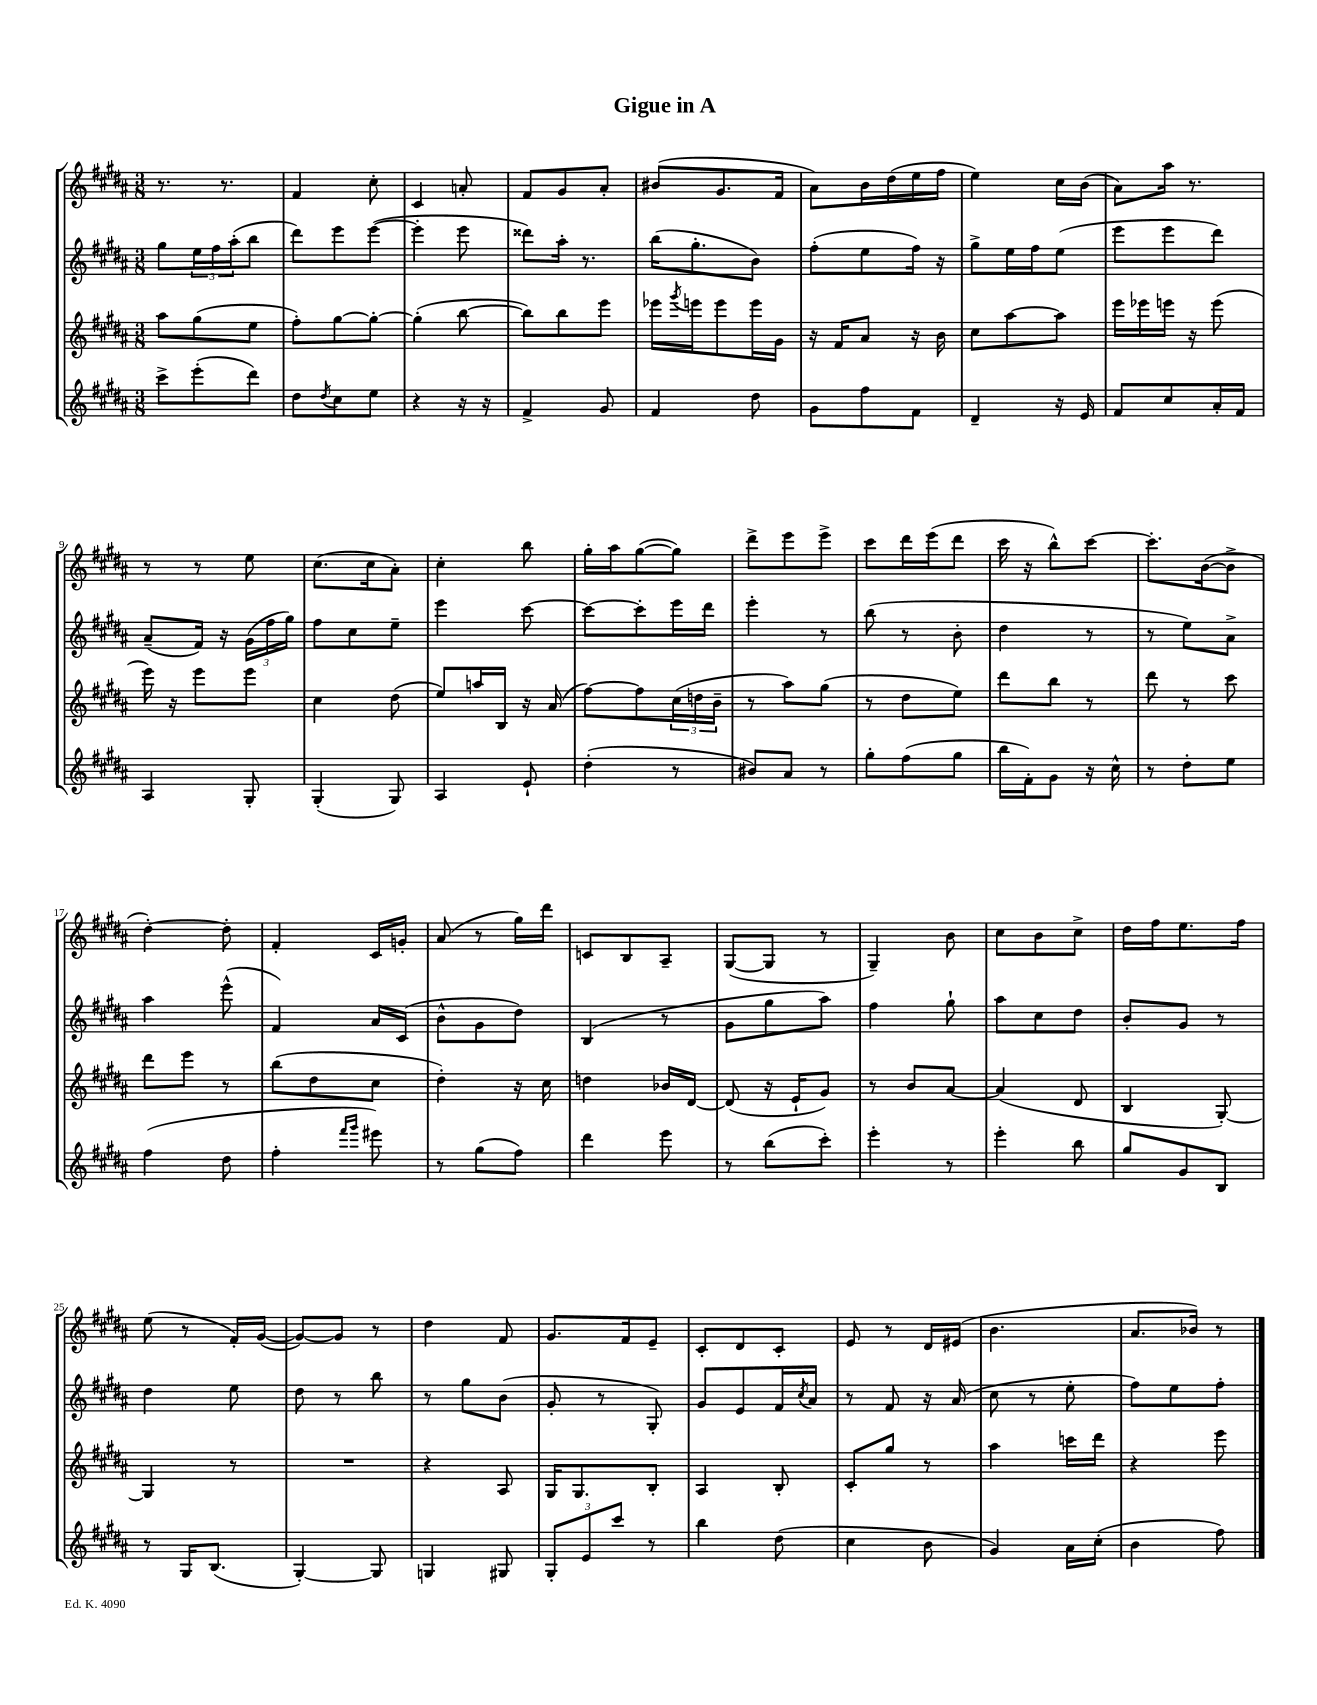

**kern	**kern	**kern	**kern
*staff4	*staff3	*staff2	*staff1
*clefG2	*clefG2	*clefG2	*clefG2
*k[f#c#g#d#a#]	*k[f#c#g#d#a#]	*k[f#c#g#d#a#]	*k[f#c#g#d#a#]
*M3/8	*M3/8	*M3/8	*M3/8
8ccc#^	8aa#	8gg#	8.r
(8eee'	(8gg#	24ee	.
.	.	24ff#	.
.	.	.	8.r
.	.	(24aa#'	.
8ddd#)	8ee	8bb	.
=	=	=	=
8dd#	8ff#')	8ddd#)	4f#
8qdd#	.	.	.
8cc#	[8gg#	8eee	.
8ee	8gg#'_	([8eee	8cc#'
=	=	=	=
4r	(4gg#']	4eee']	4c#
16r	[8bb	8eee	8a'
16r	.	.	.
=	=	=	=
4f#^	8bb])	8ddd##)	8f#
.	8bb	16aa#'	8g#
.	.	8.r	.
8g#	8eee	.	8a#'
=	=	=	=
4f#	16eee-	(16bb	(8b#
.	8qggg#	.	.
.	16eee	8.gg#'	.
.	8eee	.	8.g#
8dd#	16eee	8b)	.
.	16g#	.	16f#
=	=	=	=
8g#	16r	(8ff#'	8a#)
.	16f#	.	.
8ff#	8a#	8ee	16b
.	.	.	(16dd#
8f#	16r	16ff#)	16ee
.	16b	16r	16ff#
=	=	=	=
4d#~	8cc#	8gg#^	4ee)
.	[8aa#	16ee	.
.	.	16ff#	.
16r	8aa#]	(8ee	16cc#
16e	.	.	(16b
=	=	=	=
8f#	16eee	8eee	8a#)
.	16eee-	.	.
8cc#	16eee	8eee	16aa#
.	16r	.	8.r
16a#'	(8eee	8ddd#)	.
16f#	.	.	.
=	=	=	=
4A#	16eee)	(8a#~	8r
.	16r	.	.
.	8eee	16f#)	8r
.	.	16r	.
8G#'	8eee	(24g#	8ee
.	.	24ff#	.
.	.	24gg#)	.
=	=	=	=
(4G#'	4cc#	8ff#	(8.cc#
.	.	8cc#	.
.	.	.	16cc#
8G#)	(8dd#	8ee~	8a#')
=	=	=	=
4A#	8ee)	4eee	4cc#'
.	16aa	.	.
.	16B	.	.
8e`	16r	[8ccc#	8bb
.	(16a#	.	.
=	=	=	=
(4dd#'	[8ff#)	8ccc#_	16gg#'
.	.	.	16aa#
.	8ff#]	8ccc#']	([8gg#
8r	(24cc#	16eee	8gg#])
.	24dd	.	.
.	.	16ddd#	.
.	24b~	.	.
=	=	=	=
8b#)	8r	4eee'	8ddd#^
8a#	8aa#)	.	8eee
8r	(8gg#	8r	8eee^
=	=	=	=
8gg#'	8r	(8bb	8ccc#
(8ff#	8dd#	8r	16ddd#
.	.	.	(16eee
8gg#	8ee)	8b'	8ddd#
=	=	=	=
16bb	8ddd#	4dd#	16ccc#
16f#')	.	.	16r
8g#	8bb	.	8bb^^)
16r	8r	8r	[8ccc#
16cc#^^	.	.	.
=	=	=	=
8r	8ddd#	8r	8.ccc#']
8dd#'	8r	8ee)	.
.	.	.	([16b
8ee	8ccc#	8a#^	8b^]
=	=	=	=
(4ff#	8ddd#	4aa#	[4dd#')
.	8eee	.	.
8dd#	8r	(8eee^^	8dd#']
=	=	=	=
4ff#'	(8bb	4f#)	4f#'
.	8dd#	.	.
16qqfff#	.	.	.
16qqggg#	.	.	.
8eee#)	8cc#	16a#	16c#
.	.	(16c#	16g'
=	=	=	=
8r	4dd#')	8b^^	(8a#
(8gg#	.	8g#	8r
8ff#)	16r	8dd#)	16gg#)
.	16cc#	.	16ddd#
=	=	=	=
4ddd#	4dd	(4B	8c
.	.	.	8B
8eee	16b-	8r	8A#~
.	[16d#	.	.
=	=	=	=
8r	(8d#]	8g#	([8G#
(8bb	16r	8gg#	8G#]
.	16e`	.	.
8ccc#')	8g#)	8aa#)	8r
=	=	=	=
4eee'	8r	4ff#	4G#~)
.	8b	.	.
8r	[8a#	8gg#`	8b
=	=	=	=
4eee'	(4a#]	8aa#	8cc#
.	.	8cc#	8b
8bb	8d#	8dd#	8cc#^
=	=	=	=
8gg#	4B	8b'	16dd#
.	.	.	16ff#
8g#	.	8g#	8.ee
8B	[8G#')	8r	.
.	.	.	16ff#
=	=	=	=
8r	4G#]	4dd#	(8ee
16G#	.	.	8r
(8.B	.	.	.
.	8r	8ee	16f#')
.	.	.	([16g#
=	=	=	=
[4G#')	4.r	8dd#	8g#_)
.	.	8r	8g#]
8G#]	.	8bb	8r
=	=	=	=
4G	4r	8r	4dd#
.	.	8gg#	.
8G#	8A#	(8b	8f#
=	=	=	=
12G#'	16G#	8g#'	8.g#
.	8.G#	.	.
12e	.	.	.
.	.	8r	.
12ccc#	.	.	.
.	.	.	16f#
8r	8B'	8G#')	8e~
=	=	=	=
4bb	4A#	8g#	8c#'
.	.	8e	8d#
(8dd#	8B'	16f#	8c#'
.	.	8qcc#	.
.	.	16a#	.
=	=	=	=
4cc#	8c#'	8r	8e
.	8gg#	8f#	8r
8b	8r	16r	16d#
.	.	(16a#	(16e#
=	=	=	=
4g#)	4aa#	8cc#	4.b
.	.	8r	.
16a#	16ccc	8ee'	.
(16cc#'	16ddd#	.	.
=	=	=	=
4b	4r	8ff#)	8.a#
.	.	8ee	.
.	.	.	16b-)
8ff#)	8eee	8ff#'	8r
==	==	==	==
*-	*-	*-	*-
